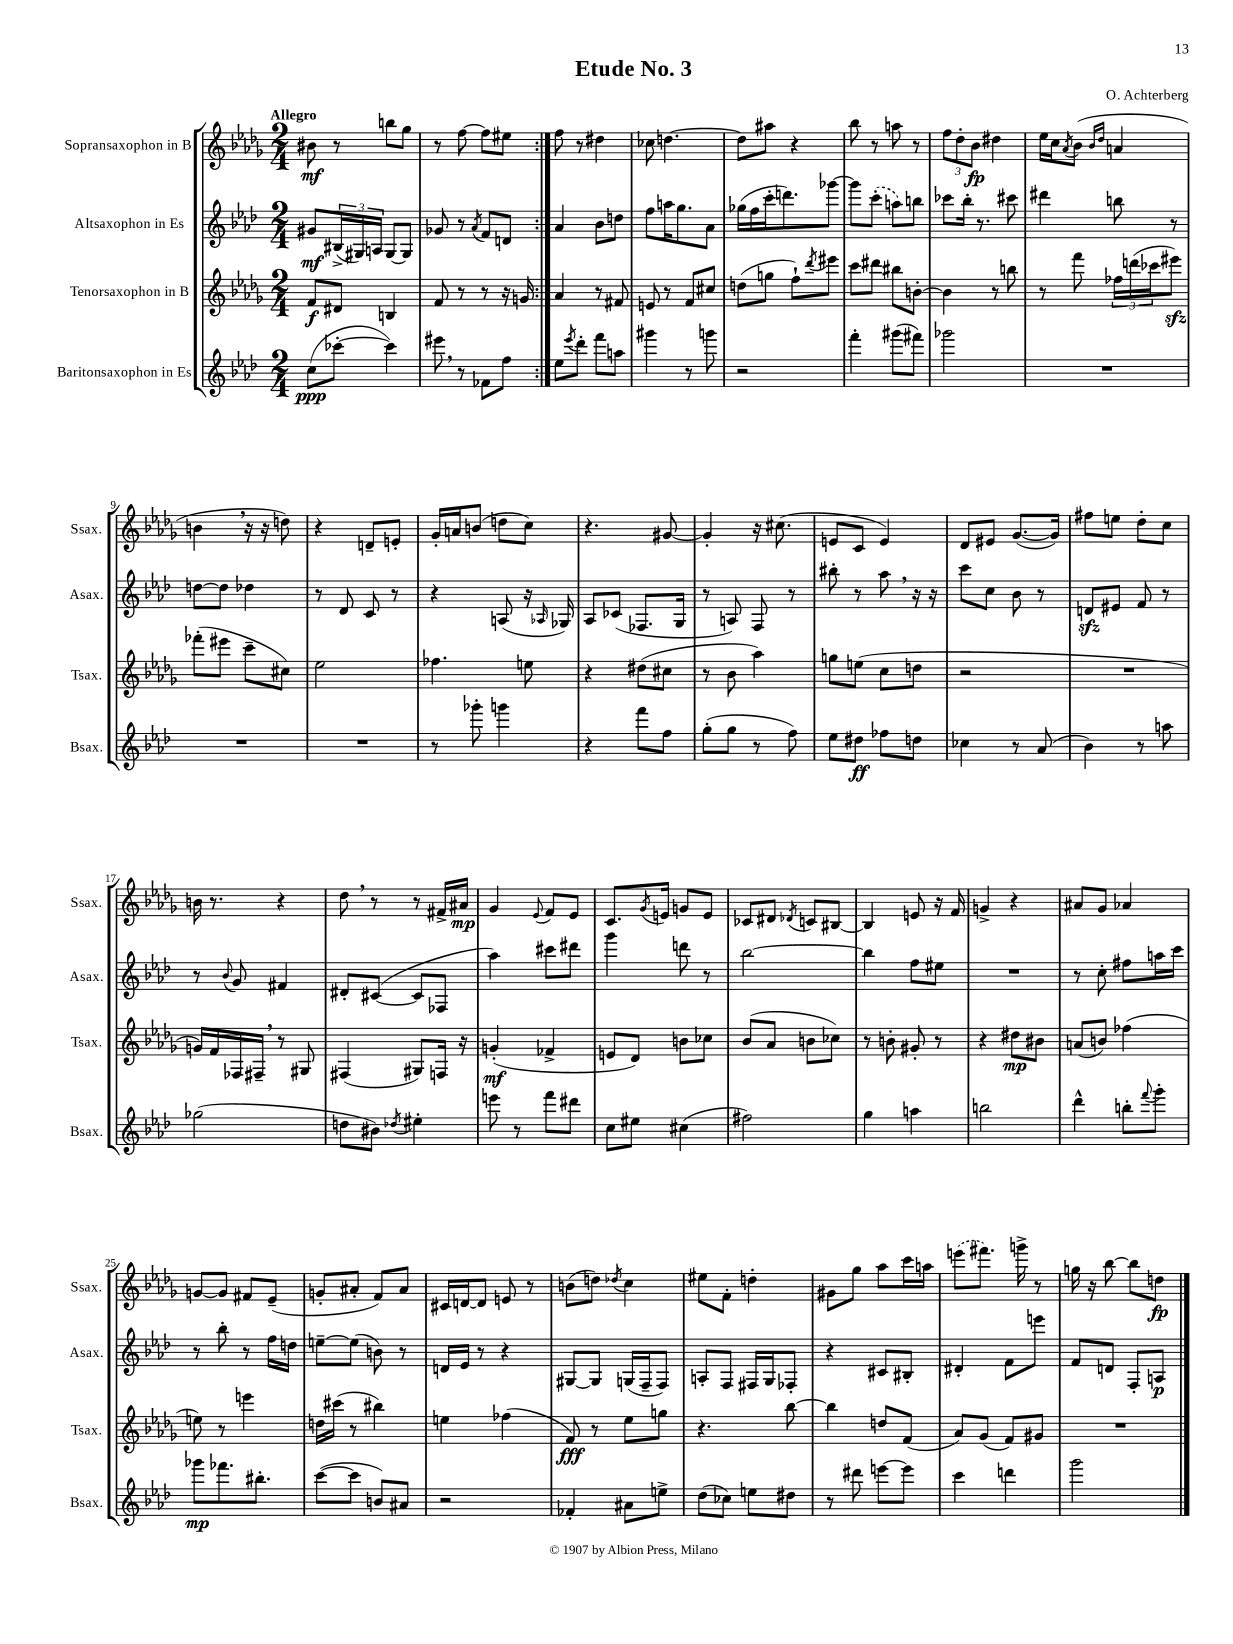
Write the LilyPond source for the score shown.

\header { title = "Etude No. 3" composer = "O. Achterberg" }
<<
\new StaffGroup <<
\new Staff = "s0" \with { instrumentName = "Sopransaxophon in B" shortInstrumentName = "Ssax." } {
    \clef treble \key des \major \numericTimeSignature \time 2/4 \tempo "Allegro"
    \repeat volta 2 { bis'8\mf r8 b''8 ges''8 |
    r8 f''8~ f''8 eis''8 | }
    f''8 r8 dis''4 |
    ces''8 d''4.~ |
    d''8 ais''8 r4 |
    bes''8 r8 a''8 r8 |
    \tuplet 3/2 { f''8 des''8-. bes'8\fp } dis''4 |
    ees''16 c''16 \acciaccatura { aes'8 } bes'8( \grace { bes'16 des''16 } a'4 |
    b'4 \breathe r16 r16 d''8) |
    r4 d'8-- e'8-. |
    ges'16-. a'16 b'8( d''8 c''8) |
    r4. gis'8~ |
    gis'4-. r16 cis''8.( |
    e'8 c'8 e'4) |
    des'8 eis'8 ges'8.~( ges'16) |
    fis''8 e''8 des''8-. c''8 |
    b'16 r8. r4 |
    des''8 \breathe r8 r8 fis'16-> ais'16\mp |
    ges'4 \appoggiatura { ees'8 } f'8 ees'8 |
    c'8. \acciaccatura { ges'8 } e'16 g'8 e'8 |
    ces'8 dis'8 \acciaccatura { des'8 } c'8 bis8~ |
    bis4 e'8 r16 f'16 |
    g'4-> r4 |
    ais'8 ges'8 aes'4 |
    g'8~ g'8 fis'8 ees'8--( |
    g'8-. ais'8-. f'8) ais'8 |
    cis'16 d'16~ d'8 e'8 r8 |
    b'8( d''8) \acciaccatura { des''8 } c''4 |
    eis''8 f'8-. d''4-. |
    gis'8 ges''8 aes''8 c'''16 a''16 |
    \once \slurDashed e'''8( fis'''8.) g'''16-> r8 |
    g''16 r16 bes''8~ bes''8 d''8\fp \bar "|." |
}
\new Staff = "s1" \with { instrumentName = "Altsaxophon in Es" shortInstrumentName = "Asax." } {
    \clef treble \key aes \major \numericTimeSignature \time 2/4
    \repeat volta 2 { gis'8\mf \tuplet 3/2 { bis16->( gis16) a16 } gis8~ gis8 |
    ges'8 r8 \acciaccatura { aes'8 } f'8 d'8 | }
    aes'4 bes'8 d''8 |
    f''8 a''16 g''8. aes'8 |
    ges''16( f''16 c'''16-. d'''8.) ges'''8~ |
    ges'''8 \once \slurDashed c'''8-.( a''8) b''8 |
    ces'''8 bes''16-. r8. cis'''8 |
    dis'''4 b''8 r8 |
    d''8~ d''8 des''4 |
    r8 des'8 c'8 r8 |
    r4 a8( r16 \grace { aes16 } ges16) |
    aes8 ces'8( fes8. g16 |
    r8 a8) f8 r8 |
    bis''8-. r8 aes''8 \breathe r16 r16 |
    c'''8 c''8 bes'8 r8 |
    d'8\sfz eis'8 f'8 r8 |
    r8 \appoggiatura { bes'8 } g'8 fis'4 |
    dis'8-. cis'8~( cis'8 fes8 |
    aes''4) cis'''8 dis'''8 |
    g'''4 d'''8 r8 |
    bes''2~ |
    bes''4 f''8 eis''8 |
    R2 |
    r8 c''8-. fis''8 a''16 c'''16 |
    r8 bes''8-. r8 f''16 d''16 |
    e''8~-- e''8( b'8) r8 |
    d'16 ees'16 r8 r4 |
    gis8~ gis8 g16( f16-- f8) |
    a8-. f8 fis16 g16 fes8-. |
    r4 cis'8 bis8-. |
    dis'4-. f'8 e'''8 |
    f'8 d'8 f8-. a8\p \bar "|." |
}
\new Staff = "s2" \with { instrumentName = "Tenorsaxophon in B" shortInstrumentName = "Tsax." } {
    \clef treble \key des \major \numericTimeSignature \time 2/4
    \repeat volta 2 { f'8\f dis'8 b4 |
    f'8 r8 r8 r16 g'16 | }
    aes'4 r8 fis'8 |
    e'8 r8 f'8 cis''8 |
    d''8( g''8 f''8-!) \acciaccatura { des'''8 } eis'''8 |
    c'''8 dis'''8 bis''8 b'8~-. |
    b'4 r8 b''8 |
    r8 f'''8 \tuplet 3/2 { fes''16 d'''16( ces'''16 } eis'''8\sfz) |
    fes'''8-.( eis'''8 c'''8-- cis''8) |
    ees''2 |
    fes''4. e''8 |
    r4 dis''8( cis''8 |
    r8 bes'8 aes''4) |
    g''8 e''8( c''8 d''8 |
    r2 |
    R2 |
    g'16) f'16 fes16 fis16-- \breathe r8 gis8 |
    fis4( gis8) f16 r16 |
    g'4-.\mf( fes'4-> |
    e'8 des'8) b'8 ces''8 |
    bes'8( aes'8 b'8 ces''8) |
    r8 b'8-. gis'8-. r8 |
    r4 dis''8\mp bis'8 |
    a'8( b'8) fes''4( |
    e''8) r8 e'''4 |
    d''16 cis'''16( r8 bis''4) |
    e''4 fes''4( |
    f'8\fff) r8 ees''8 g''8 |
    r4. bes''8~ |
    bes''4 d''8 f'8( |
    aes'8) ges'8( f'8) gis'8 |
    R2 \bar "|." |
}
\new Staff = "s3" \with { instrumentName = "Baritonsaxophon in Es" shortInstrumentName = "Bsax." } {
    \clef treble \key aes \major \numericTimeSignature \time 2/4
    \repeat volta 2 { c''8\ppp( ces'''8~-. ces'''4) |
    eis'''8 \breathe r8 fes'8 f''8 | }
    ees''8 \acciaccatura { ees'''8 } des'''8-. f'''8 a''8 |
    gis'''4 r8 g'''8 |
    r2 |
    f'''4-. gis'''8( fis'''8) |
    ges'''2 |
    R2 |
    R2 |
    R2 |
    r8 ges'''8-. g'''4 |
    r4 f'''8 f''8 |
    g''8-.( g''8 r8 f''8) |
    ees''8 dis''8\ff fes''8 d''8 |
    ces''4 r8 aes'8( |
    bes'4) r8 a''8 |
    ges''2( |
    d''8 bis'8) \acciaccatura { des''8 } eis''4-. |
    e'''8 r8 f'''8 dis'''8 |
    c''8 eis''8 cis''4( |
    fis''2) |
    g''4 a''4 |
    b''2 |
    des'''4-^ b''8-. \appoggiatura { f'''8 } g'''8-. |
    ges'''8\mp fes'''8. bis''8.-. |
    c'''8~( c'''8 b'8) ais'8 |
    r2 |
    fes'4-. ais'8 e''8-> |
    des''8( ces''8) e''8 dis''8 |
    r8 dis'''8 e'''8~ e'''8 |
    c'''4 d'''4 |
    g'''2 \bar "|." |
}
>>
>>
